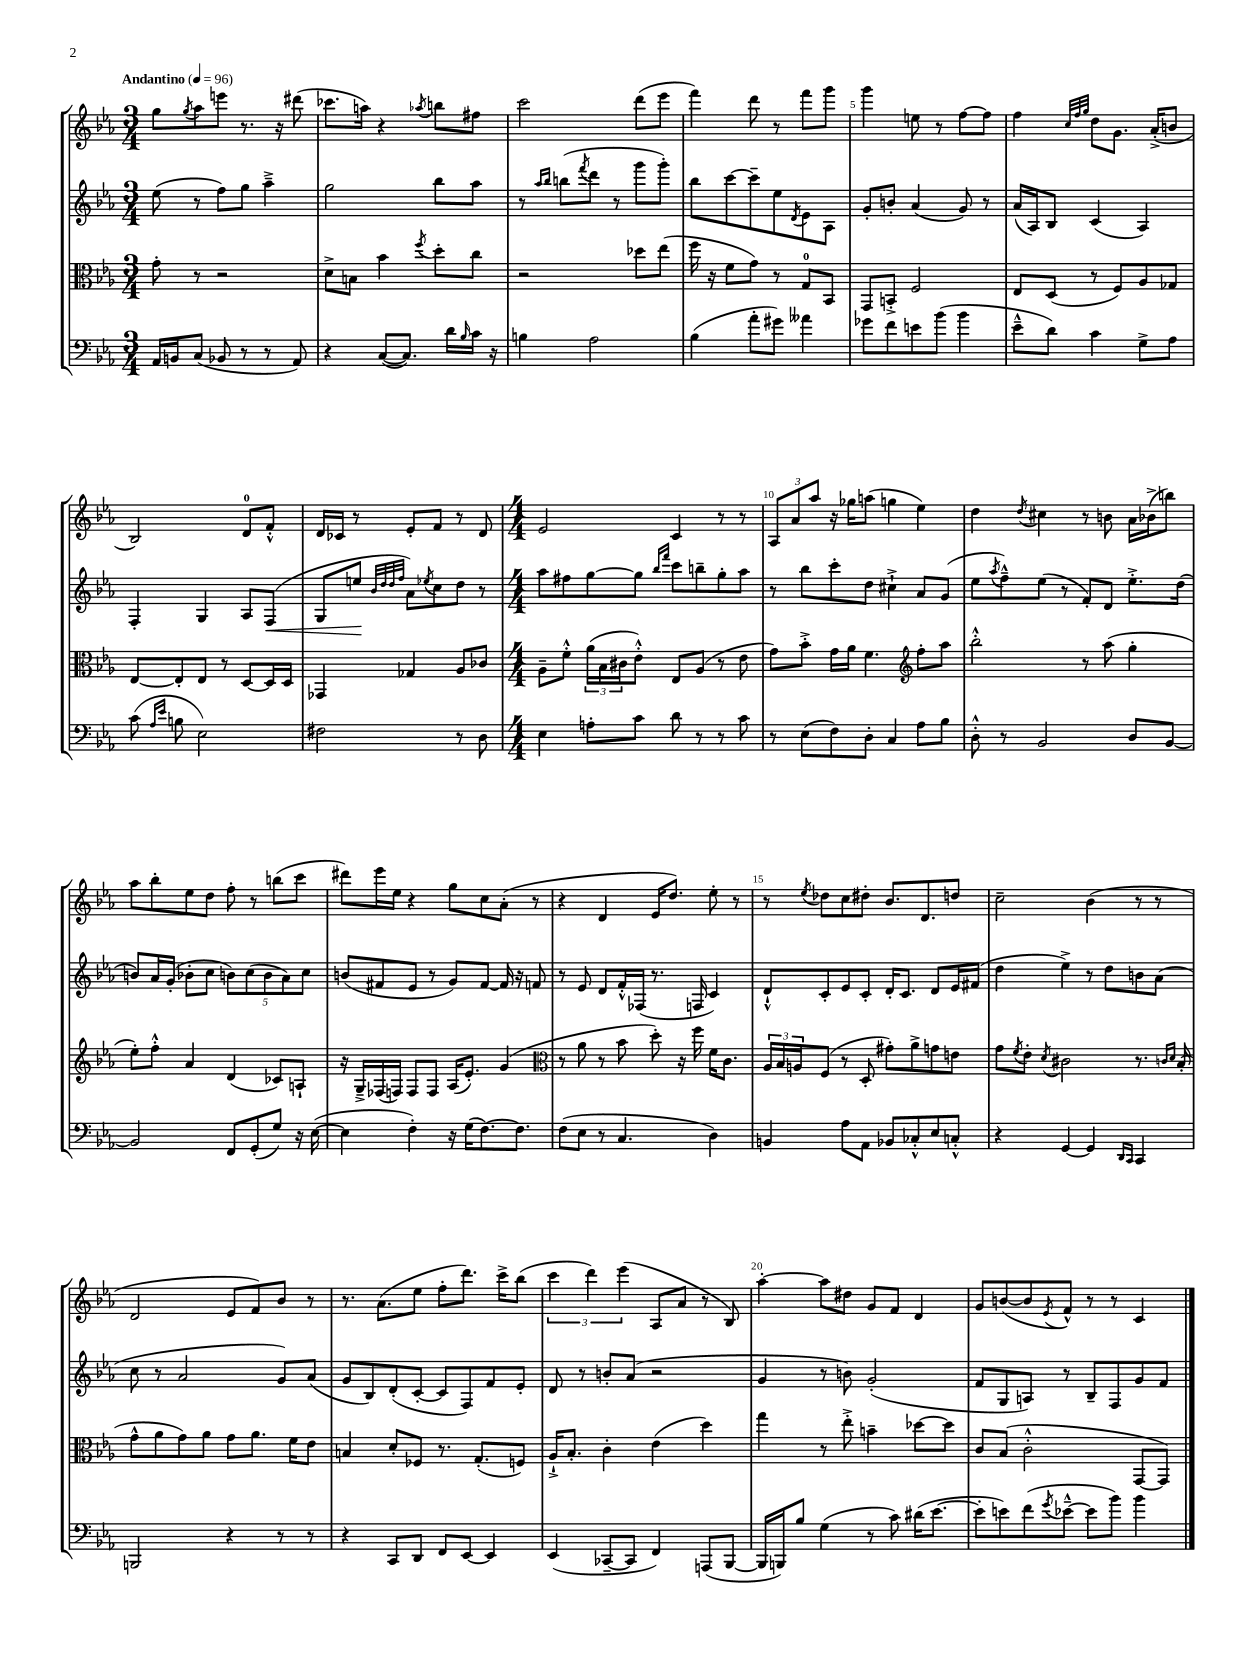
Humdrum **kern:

**kern	**kern	**kern	**kern
*staff4	*staff3	*staff2	*staff1
*clefF4	*clefC3	*clefG2	*clefG2
*k[b-e-a-]	*k[b-e-a-]	*k[b-e-a-]	*k[b-e-a-]
*M3/4	*M3/4	*M3/4	*M3/4
*MM96	*MM96	*MM96	*MM96
16AA-/LL	8g'\	(8ee-\	8gg\L
16BB/J	.	.	.
.	.	.	8qgg/
(8C/J	8r	8r	8aa-\
8BB-/	2r	8ff\L)	8eee\J
8r	.	8gg\J	8.r
8r	.	4aa-~^\	.
.	.	.	16r
8AA-/)	.	.	(8ddd#\
=	=	=	=
4r	8d^\L	2gg\	8.ccc-\L
.	8B\J	.	.
.	.	.	16aa\Jk)
([8C/L	4b-\	.	4r
8.C/]J)	.	.	.
.	8qff/	.	8qaa-/
.	8dd'\L	8bb-\L	8bb\L
16d\LL	.	.	.
16qqB-/	.	.	.
16c\JJ	8cc\J	8aa-\J	8ff#\J
16r	.	.	.
=	=	=	=
4B\	2r	8r	2ccc\
.	.	16qqaa-/LL	.
.	.	16qqbb-/JJ	.
.	.	(8bb\L	.
.	.	8qfff/	.
2A-\	.	8ddd\J	.
.	.	8r	.
.	8dd-\L	8ggg\L	(8ddd\L
.	(8ee-\J	8ggg'\J)	8eee-\J
=	=	=	=
(4B-\	16ff\	8bb-\L	4fff\)
.	16r	.	.
.	8f\L	[8ccc\	.
8a-'\L	8g\J)	8ccc~\]	8ddd\
8g#\J)	8r	8ee-\	8r
.	.	8qd/	.
4a--\	8G/L	8e-\	8fff\L
.	8BB-/J	8A-\J	8ggg\J
=	=	=	=
8g-\L	8GG/L	8g'/L	4ggg\
8f\	8BB'^/J	8b'/J	.
8e\	2F/	(4a-/	8ee\
(8b-\J	.	.	8r
4b-\	.	8g/)	[8ff\L
.	.	8r	8ff\]J
=	=	=	=
8e-~^^\L	8E-/L	(16a-/LL	4ff\
.	.	16A-/J)	.
8d\J)	(8D/J	8B-/J	.
.	.	.	32qqcc/LLL
.	.	.	32qqff/
.	.	.	32qqgg/JJJ
4c\	8r	(4c/	8dd\L
.	8F/L)	.	8.g\J
8G^\L	8A-/	4A-/)	.
.	.	.	(16a-'^/LK
8A-\J	8G-/J	.	8b/J
=	=	=	=
(8c\	[8E-/L	4F'/	2B-/)
16qqA-/LL	.	.	.
16qqe-/JJ	.	.	.
8B\	8E-'/]	.	.
2E-\)	8E-/J	4G/	.
.	8r	.	.
.	[8D/L	8A-/L	8d/L
.	16D/]L	(8F/J	8f'^^/J
.	16D/JJ	.	.
=	=	=	=
2F#\	4GG-/	8G/L	16d/LL
.	.	.	16c-/JJ
.	.	8ee/J	8r
.	.	32qqb-/LLL	.
.	.	32qqdd/	.
.	.	32qqdd/	.
.	.	32qqff/JJJ	.
.	4G-/	8a-\L)	8e-'/L
.	.	8qee-/	.
.	.	8cc\	8f/J
8r	8A-/L	8dd\J	8r
8D\	8c-/J	8r	8d/
=	=	=	=
*M4/4	*M4/4	*M4/4	*M4/4
4E-\	8A-~\L	8aa-\L	2e-/
.	8f'^^\J	8ff#\	.
8A'\L	(24a-\LL	[8gg\	.
.	24B-\	.	.
.	24c#\J	.	.
8c\J	8e-'^^\J)	8gg\]J	.
.	.	16qqbb-/LL	.
.	.	16qqfff/JJ	.
8d\	8E-/L	8ccc\L	4c/
8r	(8A-/J	8bb~\	.
8r	8r	8gg'\	8r
8c\	8e-\	8aa-\J	8r
=	=	=	=
8r	8g\L)	8r	12A-/L
.	.	.	12a-/
(8E-\L	8b-'^\J	8bb-\L	.
.	.	.	12aa-/J
8F\)	16g\LL	8ccc'\	16r
.	16a-\JJ	.	16gg-\LK
8D'\J	4.f\	8dd\J	(8aa\J
4C/	.	4cc#`^\	4gg\
*	*clefG2	*	*
8A-\L	8ff'\L	8a-/L	4ee-\)
8B-\J	8aa-\J	(8g/J	.
=	=	=	=
8D'^^\	2bb-'^^\	8ee-\L	4dd\
.	.	8qaa-/	.
8r	.	8ff~^^\)	.
.	.	.	8qdd/
2BB-/	.	(8ee-\J	4cc#\
.	.	8r	.
.	8r	8f'/L)	8r
.	(8aa-\	8d/J	8b\
8D/L	4gg'\	8.ee-'^\L	16a-\LL
.	.	.	(16b-^\J
[8BB-/J	.	.	8bb\J)
.	.	(16dd\Jk	.
=	=	=	=
2BB-/]	8ee-'\L)	8b/L)	8aa-\L
.	8ff'^^\J	16a-/L	8bb-'\
.	.	(16g'/JJ	.
.	4a-/	8b-'\L	8ee-\
.	.	8cc\J	8dd\J
8FF/L	(4d/	10b\L)	8ff'\
.	.	(10cc\	.
(8GG'/	.	.	8r
.	.	10b\	.
8G/J)	8c-/L)	.	(8bb\L
.	.	10a-\)	.
16r	8A`/J	.	8ccc\J
.	.	10cc\J	.
([16E-\	.	.	.
=	=	=	=
4E-\]	16r	(8b/L	8ddd#\L)
.	16G~^/LL	.	.
.	(16F-/	8f#/	16eee-\L
.	16F/JJ)	.	16ee-\JJ
4F'\)	8F/L	8e-/J	4r
.	8F/J	8r	.
16r	(16A-/LK	8g/L)	8gg\L
(16G\LK	8.e-'/J)	.	.
[8.F\)	.	[8f#/J	8cc\
.	(4g/	16f#/]	(8a-'\J
8.F\]J	.	16r	.
.	.	8f/	8r
=	=	=	=
*	*clefC3	*	*
(8F\L	8r	8r	4r
8E-\J	8a-\	8e-/	.
8r	8r	8d/L	4d/
4.C/	8b-\	16f'^^/L	.
.	.	(16F-/JJ	.
.	8dd'\)	8.r	16e-/LK
.	.	.	8.dd/J)
.	16r	.	.
.	16ff\	16F/	.
4D\)	16f\LK	4c/)	8ee-'\
.	8.c\J	.	.
.	.	.	8r
=	=	=	=
4BB/	24A-/LL	8d`^^/L	8r
.	24B-/	.	.
.	24A/J	.	.
.	.	.	8qee-/
.	(8F/J	8c'/	8dd-\L
8A-\L	8r	8e-/	8cc\
8AA-\J	8D'/	8c'/J	8dd#'\J
8BB-/L	8g#'\L)	16d'/LK	8.b-/L
.	.	8.c/J	.
8C-'^^/	8a-^\	.	.
.	.	.	8.d/
8E-/	8g\	8d/L	.
8C'^^/J	8e\J	16e-/L	8dd/J
.	.	(16f#/JJ	.
=	=	=	=
4r	8g\L	4dd\	2cc~\
.	8qf/	.	.
.	8e-'\J	.	.
.	8qd/	.	.
[4GG/	2c#\	4ee-^\)	.
4GG/]	.	8r	(4b-\
.	.	8dd\L	.
16qqDD/LL	.	.	.
16qqCC/JJ	.	.	.
4CC/	8.r	8b\	8r
.	.	(8a-\J	8r
.	16qqc/LL	.	.
.	16qqd/JJ	.	.
.	(16B-'/	.	.
=	=	=	=
2BBB/	8g^^\L	8cc\	2d/
.	8a-\	8r	.
.	8g\)	2a-/	.
.	8a-\J	.	.
4r	8g\L	.	8e-/L
.	8.a-\J	.	8f/)
8r	.	8g/L)	8b-/J
.	16f\LK	.	.
8r	8e-\J	(8a-/J	8r
=	=	=	=
4r	4B/	8g/L	8.r
.	.	8B-/)	.
.	.	.	(8.a-\L
8CC/L	8d'/L	(8d'/	.
8DD/J	8F-/J	[8c'/J	8ee-\J
8FF/L	8.r	8c/]L	8ff'\L
[8EE-/J	.	8F/)	8.ddd\J)
.	(8.G'/L	.	.
4EE-/]	.	8f/	.
.	.	.	16ccc^\LK
.	8F/J)	8e-'/J	(8bb-\J
=	=	=	=
(4EE-/	16A-`^/LK	8d/	6ccc\
.	8.B-'/J	.	.
.	.	8r	.
.	.	.	6ddd\)
[8CC-~/L	4c'\	8b'/L	.
.	.	.	(6eee-\
8CC-/]J	.	(8a-/J	.
4FF/)	(4e-\	2r	8A-/L
.	.	.	8a-/J
(8AAA/L	4dd\)	.	8r
[8BBB-/J	.	.	8B-/)
=	=	=	=
16BBB-/]LL	4gg\	4g/	[4aa-'\
16BBB/J)	.	.	.
8B-/J	.	.	.
(4G\	8r	8r	8aa-\]L
.	8ee-'^\	8b\)	8dd#\J
8r	4b~\	(2g'/	8g/L
8c\)	.	.	8f/J
(16d#\LK	[8dd-\L	.	4d/
[8.e-\J	.	.	.
.	8dd-\]J	.	.
=	=	=	=
8e-'\]L	8c/L	8f/L	8g/L
8e\)	(8B-/J	8G/	([8b/
(8f\	2c'^^\	8A/J)	8b/]
8qg/	.	.	8qe-/
[8e-~^^\J	.	8r	8f^^/J)
8e-\]L	.	8B-~/L	8r
8b-\J)	.	8F/	8r
4b-\	[8GG/L	8g/	4c/
.	8GG/]J)	8f/J	.
==	==	==	==
*-	*-	*-	*-
